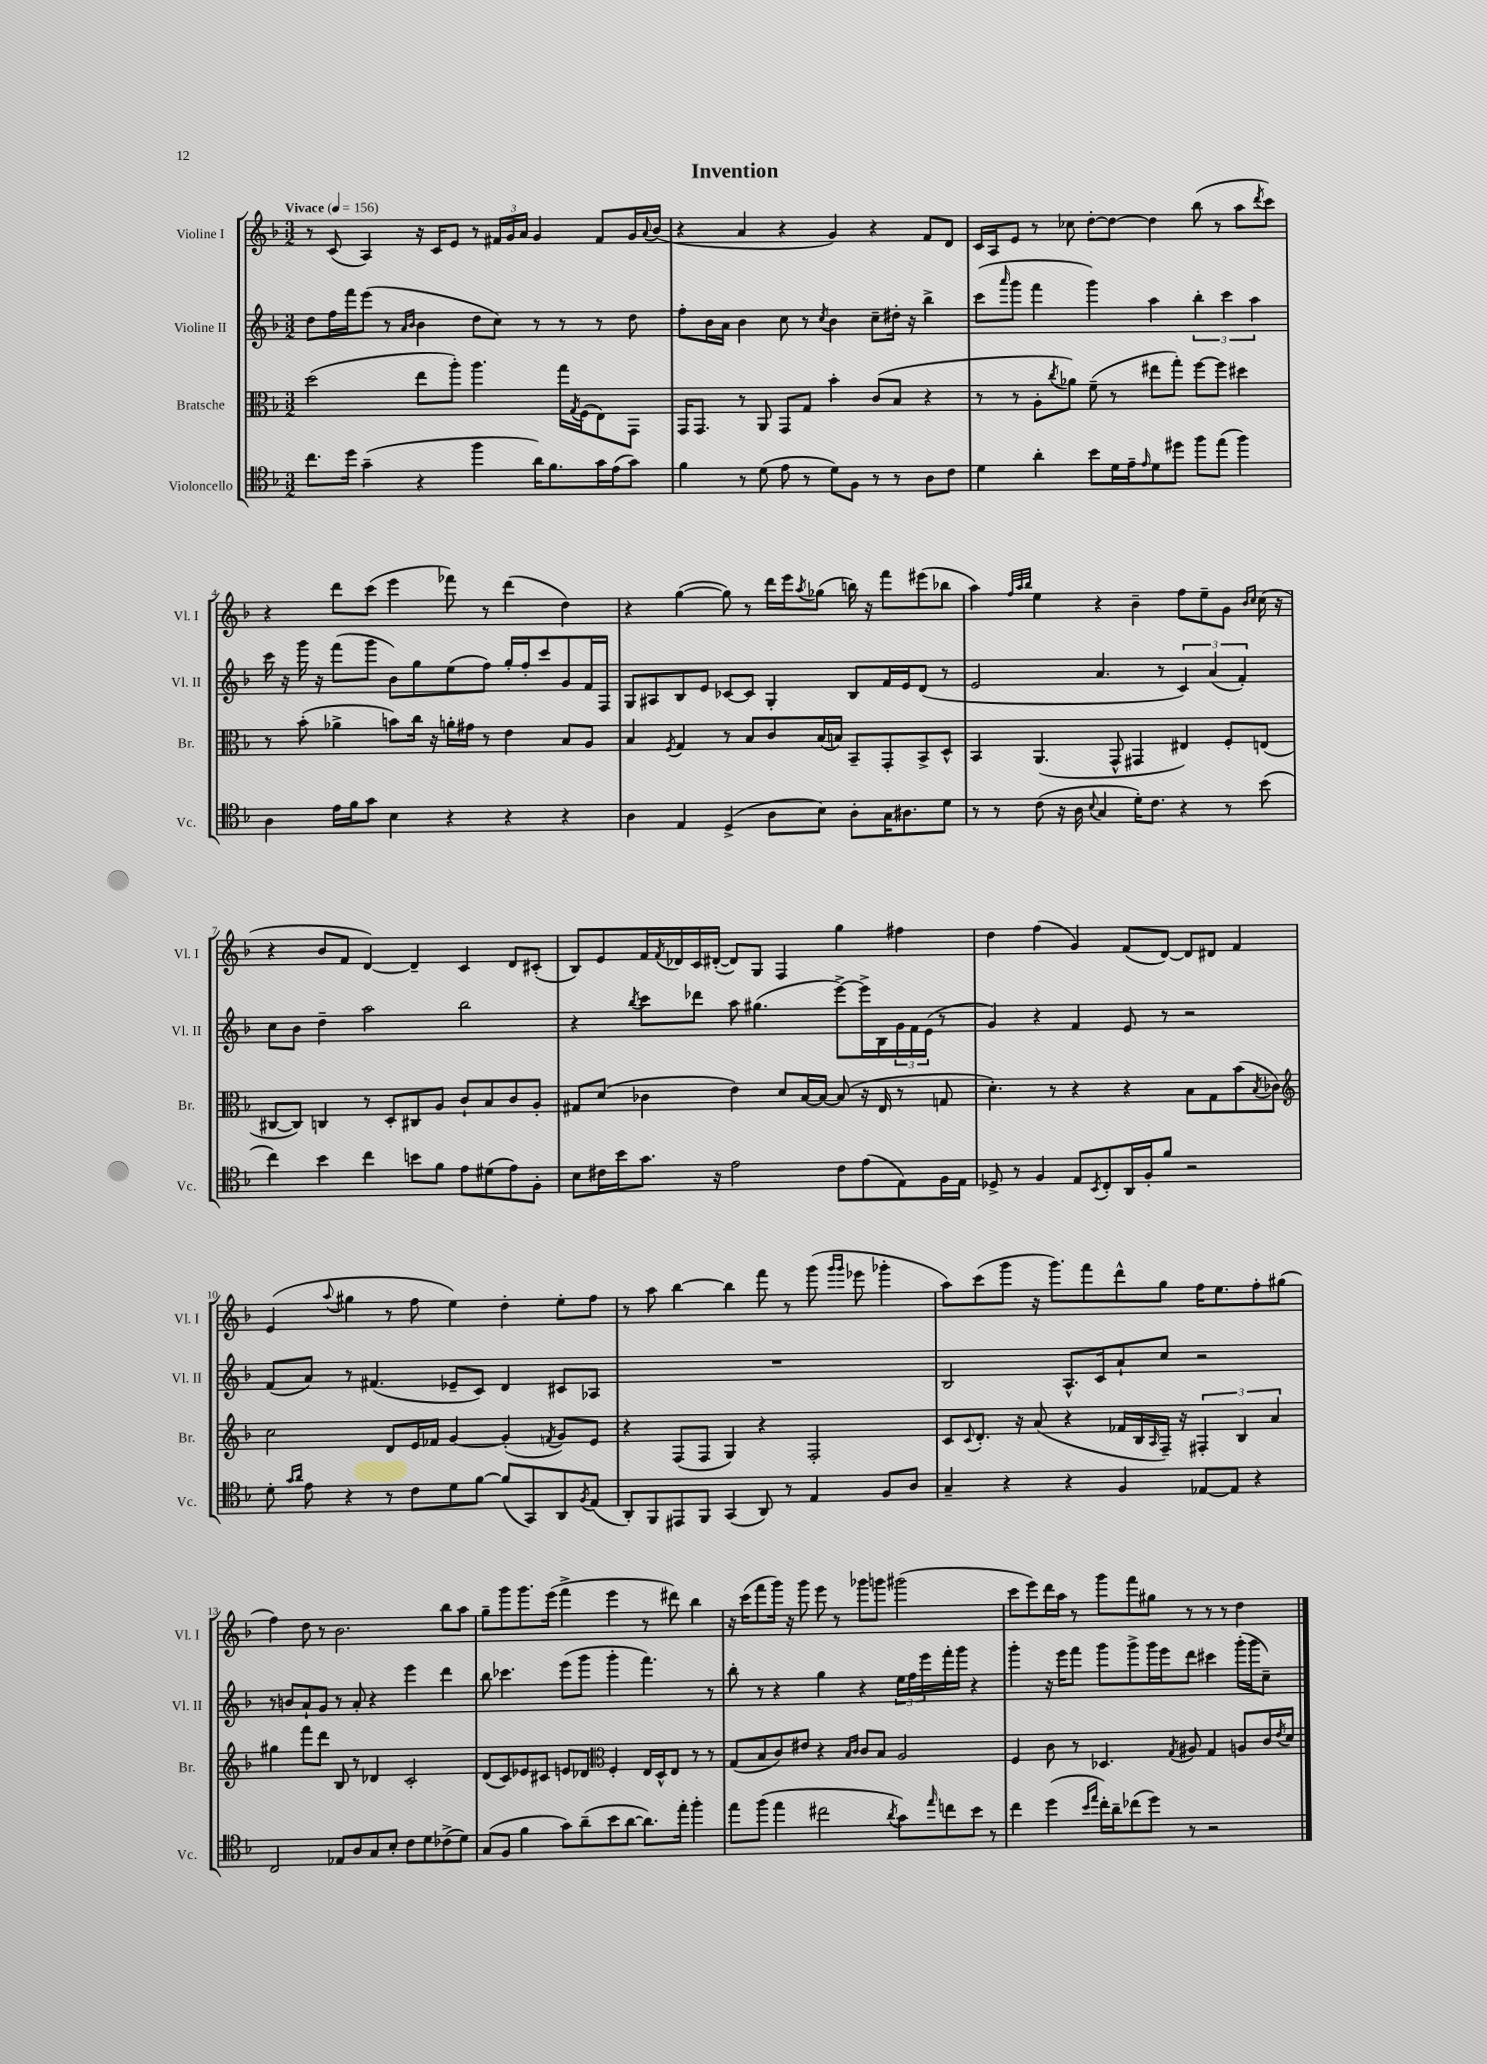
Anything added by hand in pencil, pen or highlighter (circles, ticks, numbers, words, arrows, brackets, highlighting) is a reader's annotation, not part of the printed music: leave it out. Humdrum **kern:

**kern	**kern	**kern	**kern
*part4	*part3	*part2	*part1
*staff4	*staff3	*staff2	*staff1
*I"Violoncello	*I"Bratsche	*I"Violine II	*I"Violine I
*I'Vc.	*I'Br.	*I'Vl. II	*I'Vl. I
*clefC4	*clefC3	*clefG2	*clefG2
*k[b-]	*k[b-]	*k[b-]	*k[b-]
*M3/2	*M3/2	*M3/2	*M3/2
*MM156	*MM156	*MM156	*MM156
=1	=1	=1	=1
!	!	!	!LO:TX:a:B:t=Vivace
8.cc\L	(2dd\	8dd\L	8r
.	.	16ff\L	(8c/
16dd\Jk	.	16fff\J	.
(4g~\	.	(8eee\J	4A/)
.	.	8r	.
.	.	16qqa/LL	.
.	.	16qqb-/JJ	.
4r	8ee\L	4b-\	16r
.	.	.	16c/KL
.	8aa'\J)	.	8e/J
4ff\	4.aa\	8dd\L	8r
.	.	8cc\J)	24f#X/LL
.	.	.	24g/
.	.	.	24a/JJ
16a\KL)	.	8r	4g/
8.f\	.	.	.
.	16gg\LL	8r	.
.	8qG/	.	.
.	(16F\J	.	.
16g\L	8E\)	8r	8f#/L
(16e\J	.	.	.
8g\J)	8GG\J	8dd\	16g/L
.	.	.	8qqa/
.	.	.	(16b-/JJ
=2	=2	=2	=2
4f\	16GG/KL	8ff'\L	4r
.	8.GG/J	.	.
.	.	16b-\L	.
.	.	16a\JJ	.
8r	8r	4b-\	4a/
(8d\	8AA/	.	.
8e\	8GG/L	8cc\	4r
8r	8G/J	8r	.
.	.	8qcc/	.
8d\L)	4b-'\	4b-\	4g/)
8F\J	.	.	.
8r	(8c/L	8cc~\L	4r
8r	8B-/J	16dd#X'\Jk	.
.	.	16r	.
8A\L	4r	4bb-^\	8f/L
8c\J	.	.	8d/J
=3	=3	=3	=3
4d\	8r	(8ccc\L	16c/LL
.	.	.	16A/J
.	.	16qqaaa/	.
.	8r	8ggg\J	8e/J
4a'\	8A'\L	4fff\	8r
.	8qcc/	.	.
.	8a-X\J)	.	8cc-X\
8b-\L	(8f~\	4ggg\)	[8dd'\L
16d\L	8r	.	8dd\J_
16e~\J	.	.	.
16qqe/	.	.	.
8d\	8ee#X\L	4aa\	4dd\]
8dd#X\J	8gg'\J)	.	.
8ff\L	[8ff\L	6bb-'\	(8bb-\
(8ee\J	8ff\J]	.	8r
.	.	6ccc\	.
4ff\)	4dd#X\	.	8aa\L
.	.	6aa\	.
.	.	.	8qddd/
.	.	.	8ccc\J)
!!LO:LB:g=z
=4	=4	=4	=4
4A\	8r	16ccc\	4r
.	.	16r	.
.	(8b-'\	16ggg\	.
.	.	16r	.
16e\LL	4a-X^\	(8fff\L	8ddd\L
16f\J	.	.	.
8g\J	.	8ggg\J	(8ccc\J
4B-\	8bn\L)	8b-\L)	4eee\
.	16cc\Jk	8gg\	.
.	16r	.	.
4r	16an'\LL	(8ee\	8fff-X\)
.	16g#X\JJ	.	.
.	8r	8ff\J)	8r
4r	4e\	16gg'/LL	(4ddd\
.	.	16ff'/J	.
.	.	8ccc/	.
4r	8B-/L	8g/	4dd\)
.	8A/J	16f/L	.
.	.	16F/JJ	.
=5	=5	=5	=5
4A\	4B-/	8G/L	4r
.	.	8A#X/	.
.	8qF/	.	.
4E/	4G/	8B-/	([4gg\
.	.	8e/J	.
(4D^/	8r	[8c-X/L	8gg\])
.	8B-/L	8c-/J]	8r
8A\L	8c/	4G'/	16ddd\LL
.	.	.	16eee\J
.	.	.	8qaa/
8B-\J)	(16B-/L	.	(8gg-X\J
.	16Bn/JJ)	.	.
8A'\L	8BB-~/L	8B-/L	16bbn\)
.	.	.	16r
16G\K	8GG'/	16f/L	8fff\L
8.A#X\	.	16e/J	.
.	8BB-^/	(8d/J	(8eee#X\
8d\J	8D^^/J	8r	8bb-X\J
=6	=6	=6	=6
8r	4BB-/	2e/	4aa\)
8r	.	.	.
.	.	.	32qqff/LLL
.	.	.	32qqaa/
.	.	.	32qqbb-/JJJ
(8c\	(4.AA/	.	4ee\
16r	.	.	.
16A\	.	.	.
8qqB-/	.	.	.
4G/	.	4.a/	4r
.	8GG^^/	.	.
16d'\KL)	4GG#X/	.	4b-~\
8.c\J	.	.	.
.	.	8r	.
4r	4E#X/)	6c/)	8ff\L
.	.	.	8ee~\
.	.	(6a/	.
8r	8F'/L	.	8g\J
.	.	6f'/)	.
.	.	.	16qqb-/LL
.	.	.	16qqcc/JJ
(8b-\	(8En/J	.	(16cc\
.	.	.	16r
!!LO:LB:g=z
=7	=7	=7	=7
4cc\)	[8C#X/L	8cc\L	4r
.	8C#/J])	8b-\J	.
4b-\	4Cn/	4dd~\	8b-/L
.	.	.	8f/J
4cc\	8r	2aa\	[4d/)
.	8D'/L	.	.
8bn\L	8C#X/	.	4d~/]
8f\J	8A/J	.	.
8e\L	8c`/L	2bb-\	4c/
(8d#X\	8B-/	.	.
8e\)	8c/	.	8d/L
8F'\J	8A'/J	.	(8c#X'/J
=8	=8	=8	=8
8B-\L	8G#X/L	4r	8B-/L)
16c#X\L	(8d/J	.	8e/
16b-\J	.	.	.
.	.	8qbb-/	.
8.g\J	4c-X\	8ccc\L	16f/L
.	.	.	8qf/
.	.	.	16d-X/
.	.	8ddd-X\J	16c/
16r	.	.	([16d#X'/JJ
2e\	4e\)	8aa\	8d#/L])
.	.	(4.gg#X\	8G/J
.	8d/L	.	4F/
.	[16B-/L	.	.
.	16B-/JJ_	.	.
8c#\L	(8B-/]	[8eee^\L)	4gg\
(8e\	16r	16eee^\L]	.
.	16E/	16B-\	.
8E\)	8r	24g\	4ff#X\
.	.	24f\	.
.	.	(24e\JJ	.
16F\L	8Gn/	8r	.
16E\JJ	.	.	.
=9	=9	=9	=9
8D-X^/	4.d'\)	4g/)	4dd\
8r	.	.	.
4F/	.	4r	(4ff\
.	8r	.	.
8E/L	4r	4f/	4g/)
8qBB-/	.	.	.
8C'/	.	.	.
16AA/L	4r	8e/	(8f/L
16F'/J	.	.	.
8f/J	.	8r	[8d/J)
2r	8B-\L	2r	8d/L]
.	8G\	.	8d#X/J
.	(8b-\	.	4f/
.	8qB-/	.	.
.	8c-X\J)	.	.
!!LO:LB:g=z
=10	=10	=10	=10
*	*clefG2	*	*
8d'\	2cc\	(8f/L	(4e/
16qqg/LL	.	.	.
16qqa/JJ	.	.	.
8e\	.	8a/J)	.
.	.	.	8qqaa/
4r	.	8r	4gg#X\
.	.	(4.f#X/	.
8r	8d/L	.	8r
8c\L	16e/L	.	8ff\
.	16f-X/JJ	.	.
8d\	[4g/	8e-X~/L	4ee\)
[8f\J	.	8c/J)	.
(8f/L]	(4g'/]	4d/	4dd'\
8GG/)	.	.	.
.	8qfn/	.	.
8AA/	8g/L)	8c#X/L	8ee'\L
8qF/	.	.	.
(8E/J	8e/J	8A-X/J	8ff\J
=11	=11	=11	=11
8AA'/L)	4r	1.r	8r
8FF/	.	.	8aa\
8EE#X/	(8F/L	.	[4bb-\
8FF/J	8F/J	.	.
(4GG/	4G/)	.	4bb-\]
8AA/)	4r	.	8fff\
8r	.	.	8r
4E/	2F'/	.	(8ggg\
.	.	.	16qqggg/LL
.	.	.	16qqggg/JJ
.	.	.	8eee-X\
8F/L	.	.	4ggg-X'\
8A/J	.	.	.
=12	=12	=12	=12
4G~/	8c/L	2B-/	8aa\L)
.	8qqc/	.	.
.	8.d'/J	.	(8ccc\
4r	.	.	8ggg\J
.	16r	.	.
.	(8a/	.	16r
.	.	.	8.ggg\L)
4r	4r	8.A^^/L	.
.	.	.	8fff\
.	.	16c/k	.
4F/	16f-X/LL	8a`/	8ddd^^\
.	16B-/	.	.
.	16qqA/	.	.
.	16F~/JJ)	8cc/J	8gg\J
.	16r	.	.
[8E-X/L	6F#X'/	2r	16ff\KL
.	.	.	8.ee\
8E-/J]	.	.	.
.	6B-/	.	.
4r	.	.	8ff'\
.	6a/	.	.
.	.	.	(8gg#X\J
!!LO:LB:g=z
=13	=13	=13	=13
2C/	4gg#X\	8r	4ff\)
.	.	8bn/L	.
.	8fff\L	8a`/	8dd\
.	8ddd\J	8g/J	8r
8E-X/L	8B-/	8r	2.b-\
8A/	8r	8a'/	.
8G/	4d-X/	4r	.
8B-'/J	.	.	.
8c\L	2c'/	4eee\	.
8d\	.	.	.
(8c-X^\	.	4ddd\	8bb-\L
8d\J)	.	.	8aa\J
=14	=14	=14	=14
(8G/L	(8d/L	8bb-\	8gg~\L
8F/J	8c/)	4.ccc-X\	8ggg\
4f\	8e-X/	.	8.ggg\
.	8c#X/J	.	.
.	.	.	(16eee\Jk
8g\L)	8en/L	(8eee\L	4fff^\
(8a~\	8d-X/J	8ggg\J	.
*	*clefC3	*	*
8b-\	4F'/	4ggg'\	4eee\
[8a\J	.	.	.
8.a\L])	16E/LL	4.fff\)	8r
.	16D^^/J	.	.
.	8E/J	.	8ddd#X\)
16ee'\Jk	.	.	.
4ff'\	8r	.	4bb-\
.	8r	8r	.
=15	=15	=15	=15
8ee\L	(8G/L	8bb-'\	16r
.	.	.	(16ccc\KL
(8ff\J	8B-/	8r	8fff\
4ee\	8c/)	4r	16ggg\Jk)
.	.	.	16r
.	8e#X/J	.	8ggg\
2cc#X\	4r	4gg\	8eee\
.	.	.	8r
.	16qqB-/LL	.	.
.	16qqc/JJ	.	.
.	8c/L	4r	8ggg-X\L
.	8B-/J	.	8gggn\J
8qa/	.	.	.
8g\L)	2A/	24ee\LL	(2ggg#X\
.	.	24ff\	.
.	.	24eee\	.
16qqee/	.	.	.
8ccn\	.	16fff'\	.
.	.	16ggg\JJ	.
8b-\J	.	4r	.
8r	.	.	.
=16	=16	=16	=16
4cc\	4F/	4ggg'\	8ccc\L
.	.	.	8eee\)
(4dd\	8c\	16r	16ddd\L
.	.	16eee\KL	16aa\JJ
.	8r	8fff\J	8r
16qqb-/LL	.	.	.
16qqee/JJ	.	.	.
16cc'\LL)	4.D-X/	8ggg\L	8ggg\L
16a~\J	.	.	.
(8cc-X\	.	8ggg^\	8fff\
8dd\J)	.	16ggg\L	8gg#X\J
.	.	16eee\J	.
.	8qG/	.	.
8r	8A#X/	8ddd\J	8r
2r	4G/	4ccc#X\	8r
.	.	.	8r
.	8An/L	(16ggg'\LL	4dd\
.	.	16ggg\J	.
.	16c/L	8cc~\J)	.
.	8qe/	.	.
.	16d/JJ	.	.
==	==	==	==
*-	*-	*-	*-
